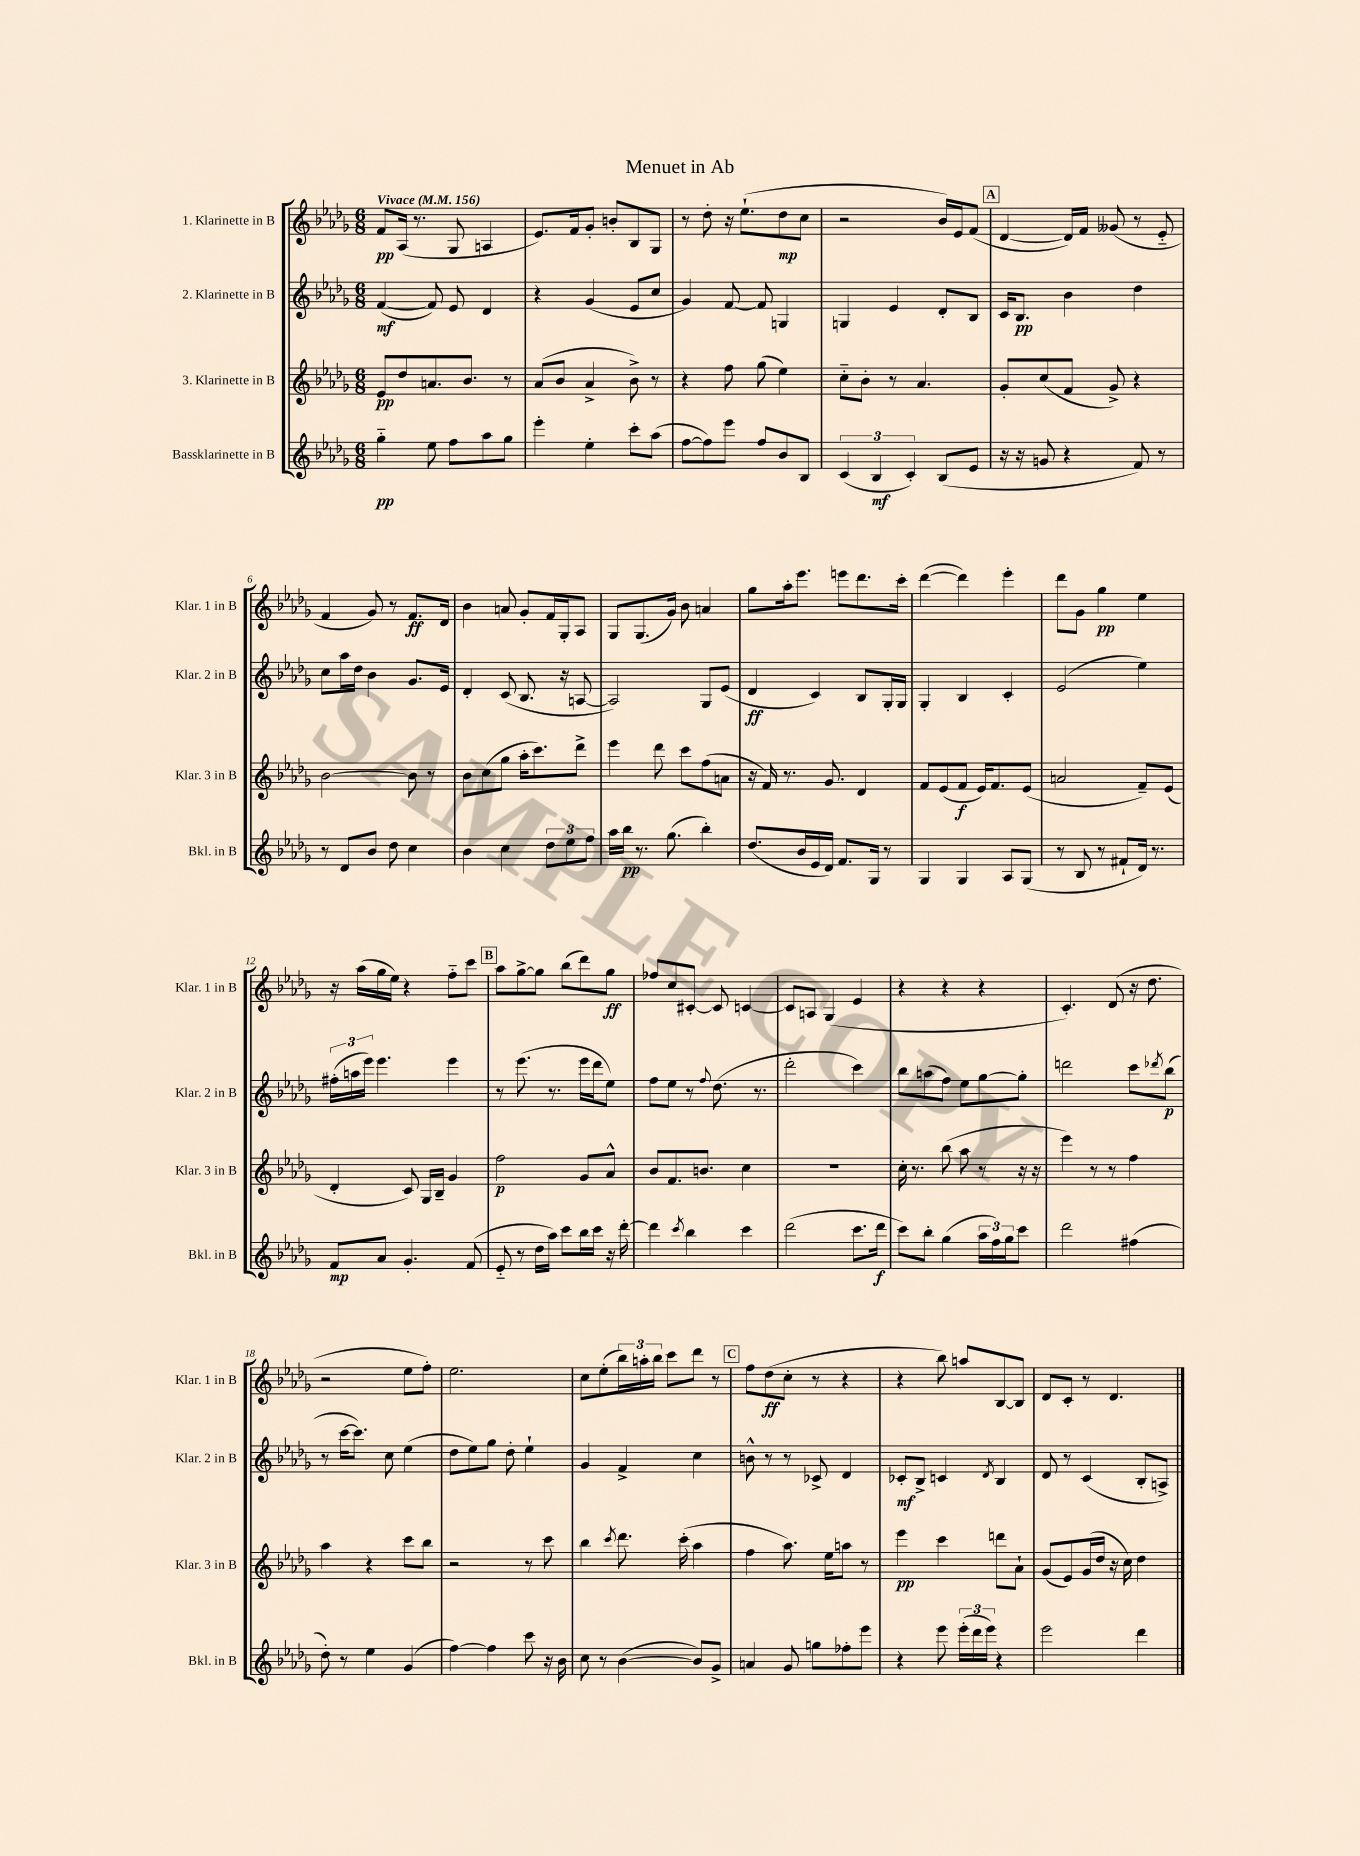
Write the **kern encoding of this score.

**kern	**kern	**kern	**kern
*staff4	*staff3	*staff2	*staff1
*clefG2	*clefG2	*clefG2	*clefG2
*k[b-e-a-d-g-]	*k[b-e-a-d-g-]	*k[b-e-a-d-g-]	*k[b-e-a-d-g-]
*M6/8	*M6/8	*M6/8	*M6/8
*MM156	*MM156	*MM156	*MM156
4gg-'~	8e-	([4f	8f
.	8dd-	.	(16A-
.	.	.	8.r
8ee-	8.a	8f])	.
8ff	.	8e-	8G-
.	8.b-	.	.
8aa-	.	4d-	4A
8gg-	8r	.	.
=	=	=	=
4eee-'	(8a-	4r	8.e-)
.	8b-	.	.
.	.	.	16f
4ee-'	4a-^	(4g-	8g-'
.	.	.	8b'
8ccc'	8b-^)	8e-	8B-
(8aa-	8r	8cc	8G-
=	=	=	=
[8ff	4r	4g-)	8r
8ff])	.	.	8dd-'
8eee-	8ff	[8f	16r
.	.	.	(8.ee-`
8ff	(8gg-	8f]	.
8b-	4ee-)	4G	8dd-
8B-	.	.	8cc
=	=	=	=
(6c	8cc'~	4G	2r
.	8b-'	.	.
6B-	.	.	.
.	8r	4e-	.
6c')	.	.	.
.	4.a-	.	.
(8B-	.	8d-'	16b-)
.	.	.	16e-
8e-	.	8B-	(8f
=	=	=	=
16r	8g-'	16c	[4d-
16r	.	8.B-	.
8g	(8cc	.	.
4r	8f	4b-	16d-])
.	.	.	16f
.	8g-^)	.	(8g--
8f)	4r	4dd-	8r
8r	.	.	8e-'~
=	=	=	=
8r	[2b-	8cc	4f
8d-	.	16aa-	.
.	.	16dd-	.
8b-	.	4b-	8g-)
8dd-	.	.	8r
4cc	8b-]	8.g-	8.f
.	8r	.	.
.	.	16e-	16d-
=	=	=	=
4b-	8b-	4d-'	4b-
.	(8cc	.	.
4cc	8gg-	(8c	8a
.	16aa-'	8.B-	8g-'
.	8.ccc)	.	.
12dd-	.	.	16f
.	.	16r	16G-'
12ee-	.	.	.
.	8ddd-^	[8A	8A-
12ff	.	.	.
=	=	=	=
16aa-	4eee-	2A])	8G-
16bb-	.	.	.
8.r	.	.	(8.G-
.	8ddd-	.	.
(8.gg-	.	.	16g-)
.	8ccc	.	8b-
4bb-')	(8ff	8G-	4a
.	8a	(8e-	.
=	=	=	=
(8.dd-	16r	4d-	8gg-
.	16f)	.	.
.	8.r	.	16aa-'
16b-	.	.	8.eee-
16e-	.	4c)	.
16d-)	8.g-	.	.
8.f	.	.	8eee
.	4d-	8B-	8.ddd-
16G-	.	.	.
8r	.	16G-'	.
.	.	16G-	16ccc'
=	=	=	=
4G-	8f	4G-'	([4ddd-
.	(8e-	.	.
4G-	8f	4B-	4ddd-])
.	16e-)	.	.
.	8.f	.	.
8A-	.	4c'	4eee-'
(8G-	(8e-	.	.
=	=	=	=
8r	2a	(2e-	8ddd-
8B-	.	.	8g-
8r	.	.	4gg-
8f#`	.	.	.
16d-)	8f~)	4ee-)	4ee-
8.r	.	.	.
.	(8e-	.	.
=	=	=	=
8f	4d-'	(24ff#'	16r
.	.	24aa	.
.	.	.	(16aa-
.	.	24eee-)	.
8a-	.	4.eee-	16gg-
.	.	.	16ee-)
4.g-'	8c)	.	4r
.	16G-	.	.
.	16B-~	.	.
.	4g-	4eee-	8ff'~
(8f	.	.	8ccc
=	=	=	=
8e-'~	2ff	8r	8aa-
8r	.	(8.eee-	[8gg-^
16dd-	.	.	8gg-]
16aa-)	.	8.r	.
8ccc	.	.	(8bb-
16bb-	8g-	16eee-	8ddd-)
16ccc	.	16ddd-	.
16r	8a-^^	8ee-)	8gg-
[16ddd-'	.	.	.
=	=	=	=
4ddd-]	8b-	8ff	8ff-
.	8.f	8ee-	8cc
8qccc	.	.	.
4bb-	.	8r	[8c#'
.	8.b	.	.
.	.	8qqff	.
.	.	(8.dd-	8c#]
4ccc	4cc	.	[4c
.	.	8.r	.
=	=	=	=
(2ddd-	2.r	2ddd-'	8c]
.	.	.	8A
.	.	.	(4G-
8.ccc	.	4ccc)	4e-
16ddd-	.	.	.
=	=	=	=
8ccc)	16cc'	8bb-	4r
.	8.r	.	.
8bb-'	.	(8aa	.
(4gg-	(8bb-	8ff)	4r
.	8aa-	8ee-	.
24aa-	8r	[8gg-	4r
24ff)	.	.	.
24gg-	.	.	.
8ccc	16r	8gg-']	.
.	16r	.	.
=	=	=	=
2ddd-	4eee-)	2ddd	4.c')
.	8r	.	.
.	8r	.	(8d-
(4ff#	4ff	8ccc	16r
.	.	.	8.dd-
.	.	8qddd-	.
.	.	(8bb-	.
=	=	=	=
8dd-')	4aa-	8r	2r
8r	.	[16ccc	.
.	.	8.ccc])	.
4ee-	4r	.	.
.	.	8cc	.
(4g-	8ccc	(4ee-	8ee-
.	8bb-	.	8ff')
=	=	=	=
[4ff)	2r	8dd-	2.ee-
.	.	8ee-)	.
4ff]	.	8gg-	.
.	.	8dd-'	.
8ccc	8r	4ee-`	.
16r	8ccc	.	.
16b-	.	.	.
=	=	=	=
8cc	4bb-	4g-	8cc
8r	.	.	(8ee-'
.	8qccc	.	.
([4b-	8.ddd-	4f^	24bb-)
.	.	.	24aa'
.	.	.	24bb-
.	.	.	8ccc
.	(16ccc'	.	.
8b-])	4aa-	4cc	8ddd-
8g-^	.	.	8r
=	=	=	=
4a	4ff	8b^^	8ff
.	.	8r	(8dd-
8g-	8.aa-)	8r	8cc'
8gg	.	8c-^	8r
.	16ee-	.	.
8ff-'	8aa	4d-	4r
8eee-	8r	.	.
=	=	=	=
4r	4eee-	8c-'	4r
.	.	8B-^	.
8eee-	4ccc	4c	8bb-)
(24eee-'	.	.	8aa
24ddd-	.	.	.
24eee-)	.	.	.
.	.	8qd-	.
4r	8ddd	4B-	[8B-
.	8a-`	.	8B-]
=	=	=	=
2eee-	(8g-	8d-	8d-
.	8e-)	8r	8c'
.	(16g-	(4c	8r
.	16dd-	.	.
.	16r	.	4.d-
.	16cc)	.	.
4ddd-	4dd-	8B-'	.
.	.	8A^)	.
==	==	==	==
*-	*-	*-	*-
